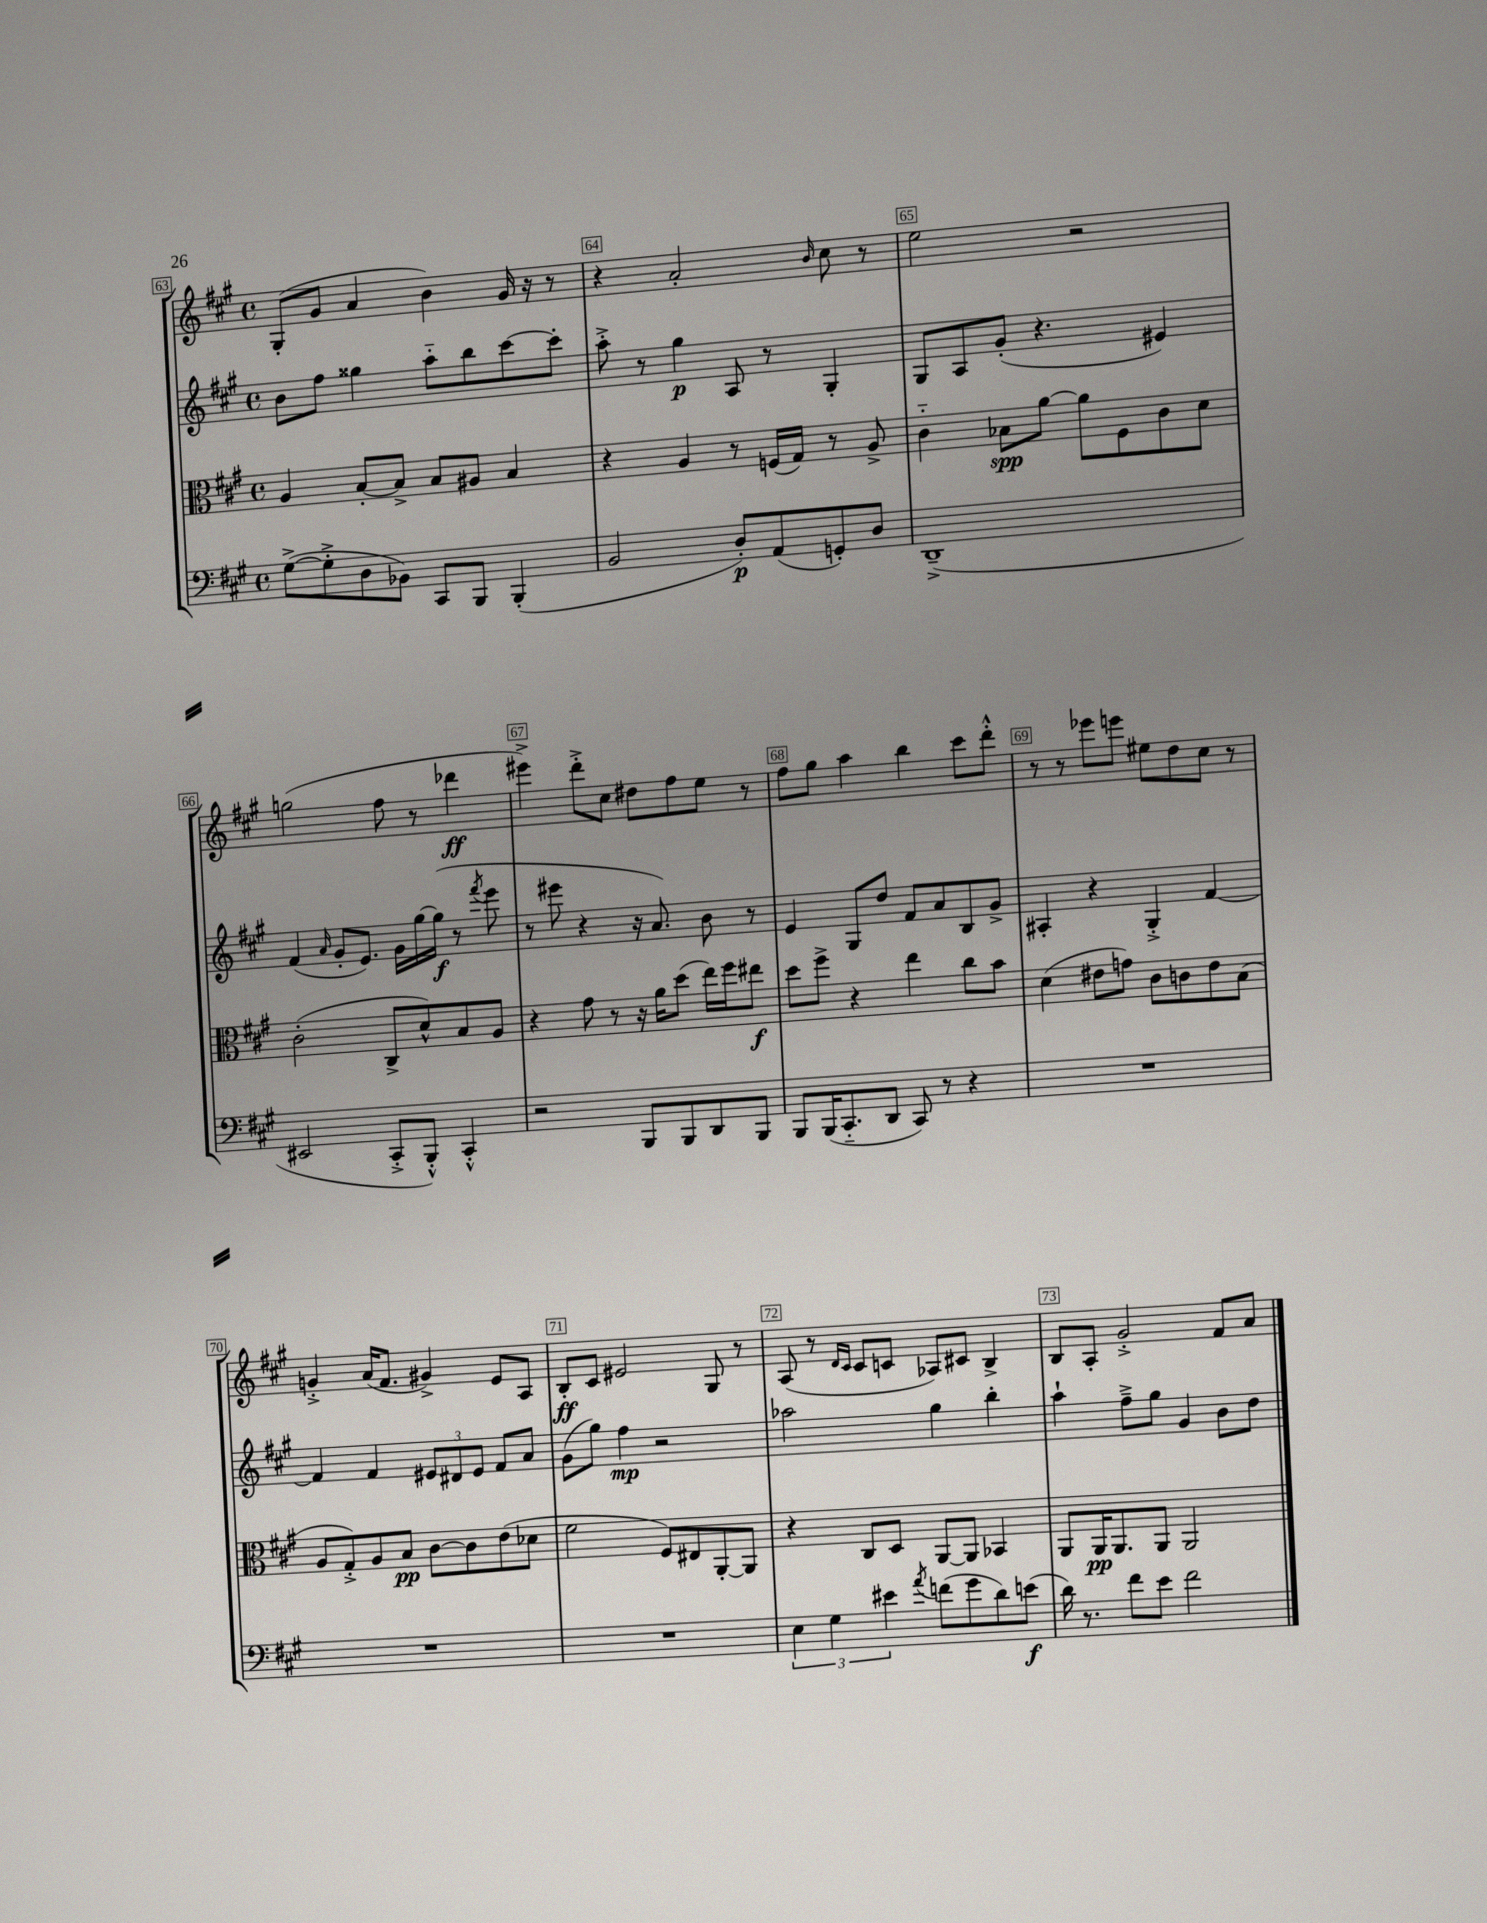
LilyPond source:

<<
\new StaffGroup <<
\new Staff = "s0" {
    \clef treble \key a \major \defaultTimeSignature \time 4/4
    gis8-.( gis'8 a'4 b'4) gis'16 r16 r8 |
    r4 a'2-. \grace { b'16 } cis''8 r8 |
    e''2 r2 |
    g''2( fis''8 r8 des'''4\ff |
    eis'''4->) d'''8-.-> cis''8 dis''8 fis''8 e''8 r8 |
    fis''8 gis''8 a''4 b''4 cis'''8 d'''8-.-^ |
    r8 r8 ees'''8 e'''8 eis''8 d''8 cis''8 r8 |
    g'4-.-> a'16( fis'8. gis'4->) e'8 a8 |
    b8-.\ff cis'8 eis'2 gis8 r8 |
    a8( r8 \grace { d'16 cis'16 } cis'8 c'8 aes8) cis'8 b4-> |
    b8 a8-. gis'2-.-> fis'8 a'8 \bar "|." |
}
\new Staff = "s1" {
    \clef treble \key a \major \defaultTimeSignature \time 4/4
    b'8 fis''8 gisis''4 a''8-_ b''8 cis'''8~ cis'''8-. |
    a''8-.-> r8 gis''4\p a8 r8 gis4-. |
    gis8 a8 gis'8-.( r4. eis'4) |
    fis'4( \grace { a'16 } gis'8-. e'8.) gis'16 gis''16~ gis''16\f( r8 \acciaccatura { fis'''8 } e'''8 |
    r8 eis'''8 r4 r16 a'8.) b'8 r8 |
    e'4 gis8 d''8 fis'8 a'8 b8 gis'8-> |
    ais4-. r4 gis4-.-> fis'4~ |
    fis'4 fis'4 \tuplet 3/2 { eis'8 dis'8 eis'8 } fis'8 a'8 |
    gis'8( gis''8) fis''4\mp r2 |
    aes''2 gis''4 b''4-. |
    a''4-! fis''8---> gis''8 gis'4 b'8 d''8 \bar "|." |
}
\new Staff = "s2" {
    \clef alto \key a \major \defaultTimeSignature \time 4/4
    a4 b8~-. b8-> b8 ais8 b4 |
    r4 a4 r8 f16( gis16) r8 a8-> |
    cis'4-_ bes8\spp a'8~ a'8 fis8 cis'8 d'8 |
    cis'2-.( cis8-> d'8-^) b8 a8 |
    r4 gis'8 r8 r16 a'16 d''8( e''16) fis''16 eis''8\f |
    d''8 fis''8-> r4 e''4 cis''8 b'8 |
    d'4( eis'8 g'8) cis'8 c'8 eis'8 b8( |
    a8 gis8-.->) a8 b8\pp cis'8~ cis'8 e'8( des'8 |
    fis'2 fis8) eis8 a,8~-. a,8 |
    r4 cis8 d8 a,8~ a,8 bes,4 |
    a,8 a,16\pp a,8. a,8 a,2 \bar "|." |
}
\new Staff = "s3" {
    \clef bass \key a \major \defaultTimeSignature \time 4/4
    gis8~->( gis8-.-> d8 bes,8) cis,8 b,,8 b,,4-.( |
    b,2 d8-.\p) a,8( g,8-.) d8 |
    d,1--->( |
    eis,2 cis,8-.-> b,,8-.-^) cis,4-.-^ |
    r2 b,,8 b,,8 d,8 b,,8 |
    b,,8 b,,16( cis,8.-_ d,8 cis,8) r8 r4 |
    R1 |
    R1 |
    R1 |
    \tuplet 3/2 { e4 gis4 eis'4 } \acciaccatura { a'8 } f'8( gis'8 d'8) e'8\f( |
    d'16) r8. fis'8 e'8 fis'2 \bar "|." |
}
>>
>>
\layout { \context { \Score currentBarNumber = #63 \override BarNumber.break-visibility = ##(#f #t #t) barNumberVisibility = #all-bar-numbers-visible \override BarNumber.stencil = #(make-stencil-boxer 0.1 0.3 ly:text-interface::print) } }
